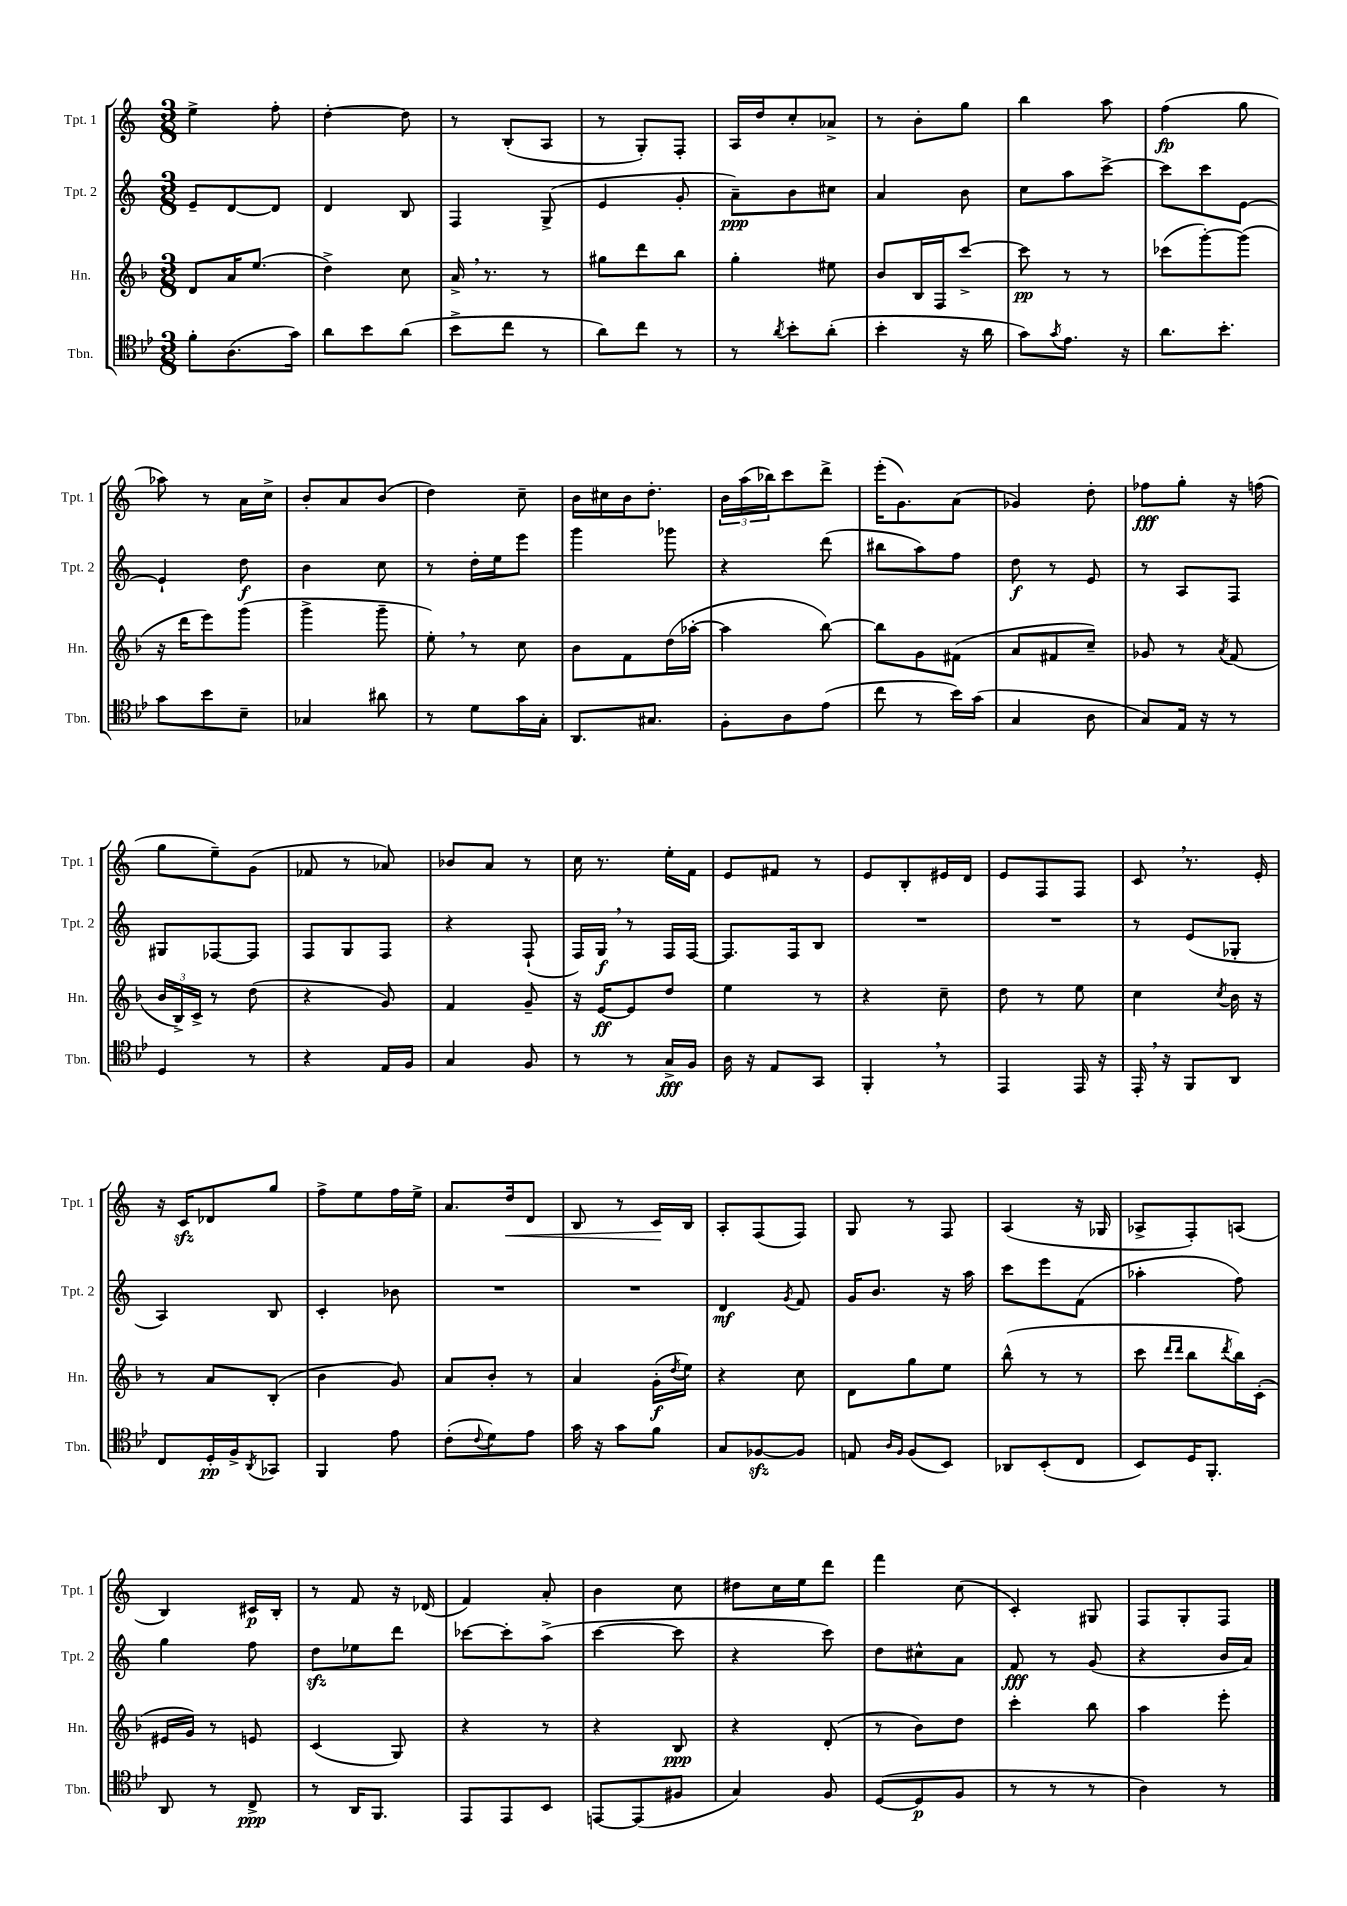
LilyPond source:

<<
\new StaffGroup <<
\new Staff = "s0" \with { instrumentName = "Tpt. 1" shortInstrumentName = "Tpt. 1" } {
    \clef treble \key c \major \numericTimeSignature \time 3/8
    e''4-> f''8-. |
    d''4~-. d''8 |
    r8 b8-.( a8 |
    r8 g8-.) f8-. |
    a16 d''16 c''8-. aes'8-> |
    r8 b'8-. g''8 |
    b''4 a''8 |
    f''4\fp( g''8 |
    aes''8) r8 a'16 c''16-> |
    b'8-. a'8 b'8( |
    d''4) c''8-- |
    b'16 cis''16 b'16 d''8.-. |
    \tuplet 3/2 { b'16 a''16( bes''16) } c'''8 d'''8-> |
    e'''16-.( g'8.) a'8( |
    ges'4) d''8-. |
    fes''8\fff g''8-. r16 f''16( |
    g''8 e''8--) g'8( |
    fes'8 r8 aes'8) |
    bes'8 a'8 r8 |
    c''16 r8. e''16-. f'16 |
    e'8 fis'8 r8 |
    e'8 b8-. eis'16 d'16 |
    e'8 f8 f8 |
    c'8 \breathe r8. e'16-. |
    r16 c'16\sfz des'8 g''8 |
    f''8-> e''8 f''16 e''16-> |
    a'8. d''16\< d'8 |
    b8 r8 c'16\! b16 |
    a8-. f8( f8) |
    g8 r8 f8 |
    a4( r16 ges16 |
    aes8-> f8-.) a8( |
    b4) cis'16\p b16-. |
    r8 f'8 r16 des'16( |
    f'4) a'8-. |
    b'4 c''8 |
    dis''8 c''16 e''16 d'''8 |
    f'''4 c''8( |
    c'4-.) gis8 |
    f8 g8-. f8 \bar "|." |
}
\new Staff = "s1" \with { instrumentName = "Tpt. 2" shortInstrumentName = "Tpt. 2" } {
    \clef treble \key c \major \numericTimeSignature \time 3/8
    e'8-- d'8~ d'8 |
    d'4 b8 |
    f4 g8->( |
    e'4 g'8-. |
    a'8--\ppp) b'8 cis''8 |
    a'4 b'8 |
    c''8 a''8 c'''8~-> |
    c'''8 c'''8 e'8~ |
    e'4-! d''8\f |
    b'4 c''8 |
    r8 d''16-. e''16 e'''8 |
    g'''4 ges'''8 |
    r4 d'''8( |
    bis''8 a''8) f''8 |
    d''8\f r8 e'8 |
    r8 a8 f8 |
    gis8 fes8~ fes8 |
    f8 g8 f8 |
    r4 f8-!( |
    f16) g16\f \breathe r8 f16 f16~ |
    f8. f16 b8 |
    R4. |
    R4. |
    r8 e'8( ges8-. |
    a4) b8 |
    c'4-. bes'8 |
    R4. |
    R4. |
    d'4\mf \acciaccatura { g'8 } f'8 |
    g'16 b'8. r16 a''16 |
    c'''8 e'''8 f'8( |
    aes''4-. f''8) |
    g''4 f''8 |
    d''8\sfz ees''8 d'''8 |
    ces'''8~ ces'''8-. a''8->( |
    c'''4~ c'''8 |
    r4 c'''8) |
    d''8 cis''8-^ a'8 |
    f'8\fff r8 g'8( |
    r4 b'16 a'16) \bar "|." |
}
\new Staff = "s2" \with { instrumentName = "Hn." shortInstrumentName = "Hn." } {
    \clef treble \key f \major \numericTimeSignature \time 3/8
    d'8 a'16 e''8.( |
    d''4->) c''8 |
    a'16-> \breathe r8. r8 |
    gis''8 d'''8 bes''8 |
    g''4-. eis''8 |
    bes'8 bes16 f16 c'''8~-> |
    c'''8\pp r8 r8 |
    ces'''8( g'''8~-.) g'''8( |
    r16 d'''16 e'''8) g'''8( |
    g'''4-> g'''8-- |
    e''8-.) \breathe r8 c''8 |
    bes'8 f'8 d''16( aes''16~-. |
    aes''4 bes''8~) |
    bes''8 g'8 fis'8( |
    a'8 fis'8 c''8--) |
    ges'8 r8 \acciaccatura { a'8 } f'8( |
    \tuplet 3/2 { bes'16 bes16->) c'16-> } r8 d''8( |
    r4 g'8) |
    f'4 g'8-- |
    r16 e'16~\ff e'8 d''8 |
    e''4 r8 |
    r4 c''8-- |
    d''8 r8 e''8 |
    c''4 \acciaccatura { c''8 } bes'16 r16 |
    r8 a'8 bes8-.( |
    bes'4 g'8) |
    a'8 bes'8-. r8 |
    a'4 g'16-.\f( \acciaccatura { d''8 } e''16) |
    r4 c''8 |
    d'8 g''8 e''8 |
    bes''8-^( r8 r8 |
    c'''8 \grace { d'''16 d'''16 } bes''8 \acciaccatura { d'''8 } bes''16) c'16-.( |
    eis'16 g'16) r8 e'8 |
    c'4( g8) |
    r4 r8 |
    r4 bes8\ppp |
    r4 d'8-.( |
    r8 bes'8) d''8 |
    c'''4-. bes''8 |
    a''4 e'''8-. \bar "|." |
}
\new Staff = "s3" \with { instrumentName = "Tbn." shortInstrumentName = "Tbn." } {
    \clef tenor \key bes \major \numericTimeSignature \time 3/8
    f'8-. a8.( g'16) |
    a'8 bes'8 a'8( |
    bes'8-> c''8 r8 |
    a'8) c''8 r8 |
    r8 \acciaccatura { a'8 } bes'8-. a'8-.( |
    bes'4-. r16 a'16 |
    g'8) \acciaccatura { g'8 } ees'8. r16 |
    a'8. bes'8.-. |
    g'8 bes'8 bes8-- |
    ges4 ais'8 |
    r8 d'8 g'16 g16-. |
    a,8. gis8. |
    f8-. a8 ees'8( |
    c''8 r8 bes'16) g'16( |
    g4 a8 |
    g8) ees16 r16 r8 |
    d4 r8 |
    r4 ees16 f16 |
    g4 f8 |
    r8 r8 g16->\fff f16 |
    a16 r16 ees8 g,8 |
    f,4-. \breathe r8 |
    ees,4 ees,16 r16 |
    ees,16-. \breathe r16 f,8 a,8 |
    c8 d16-.\pp f16-> \acciaccatura { a,8 } ges,8 |
    f,4 ees'8 |
    c'8-.( \appoggiatura { c'8 } d'8) ees'8 |
    g'16 r16 g'8 f'8 |
    g8 fes8~\sfz fes8 |
    e8 \grace { a16 f16 } f8( bes,8) |
    aes,8 bes,8-.( c8 |
    bes,8) d16 f,8.-. |
    a,8 r8 c8->\ppp |
    r8 a,16 f,8. |
    ees,8 ees,8 bes,8 |
    e,8~ e,8( fis8 |
    g4) f8 |
    d8~( d8\p f8 |
    r8 r8 r8 |
    a4) r8 \bar "|." |
}
>>
>>
\layout { \context { \Score \remove "Bar_number_engraver" } }
